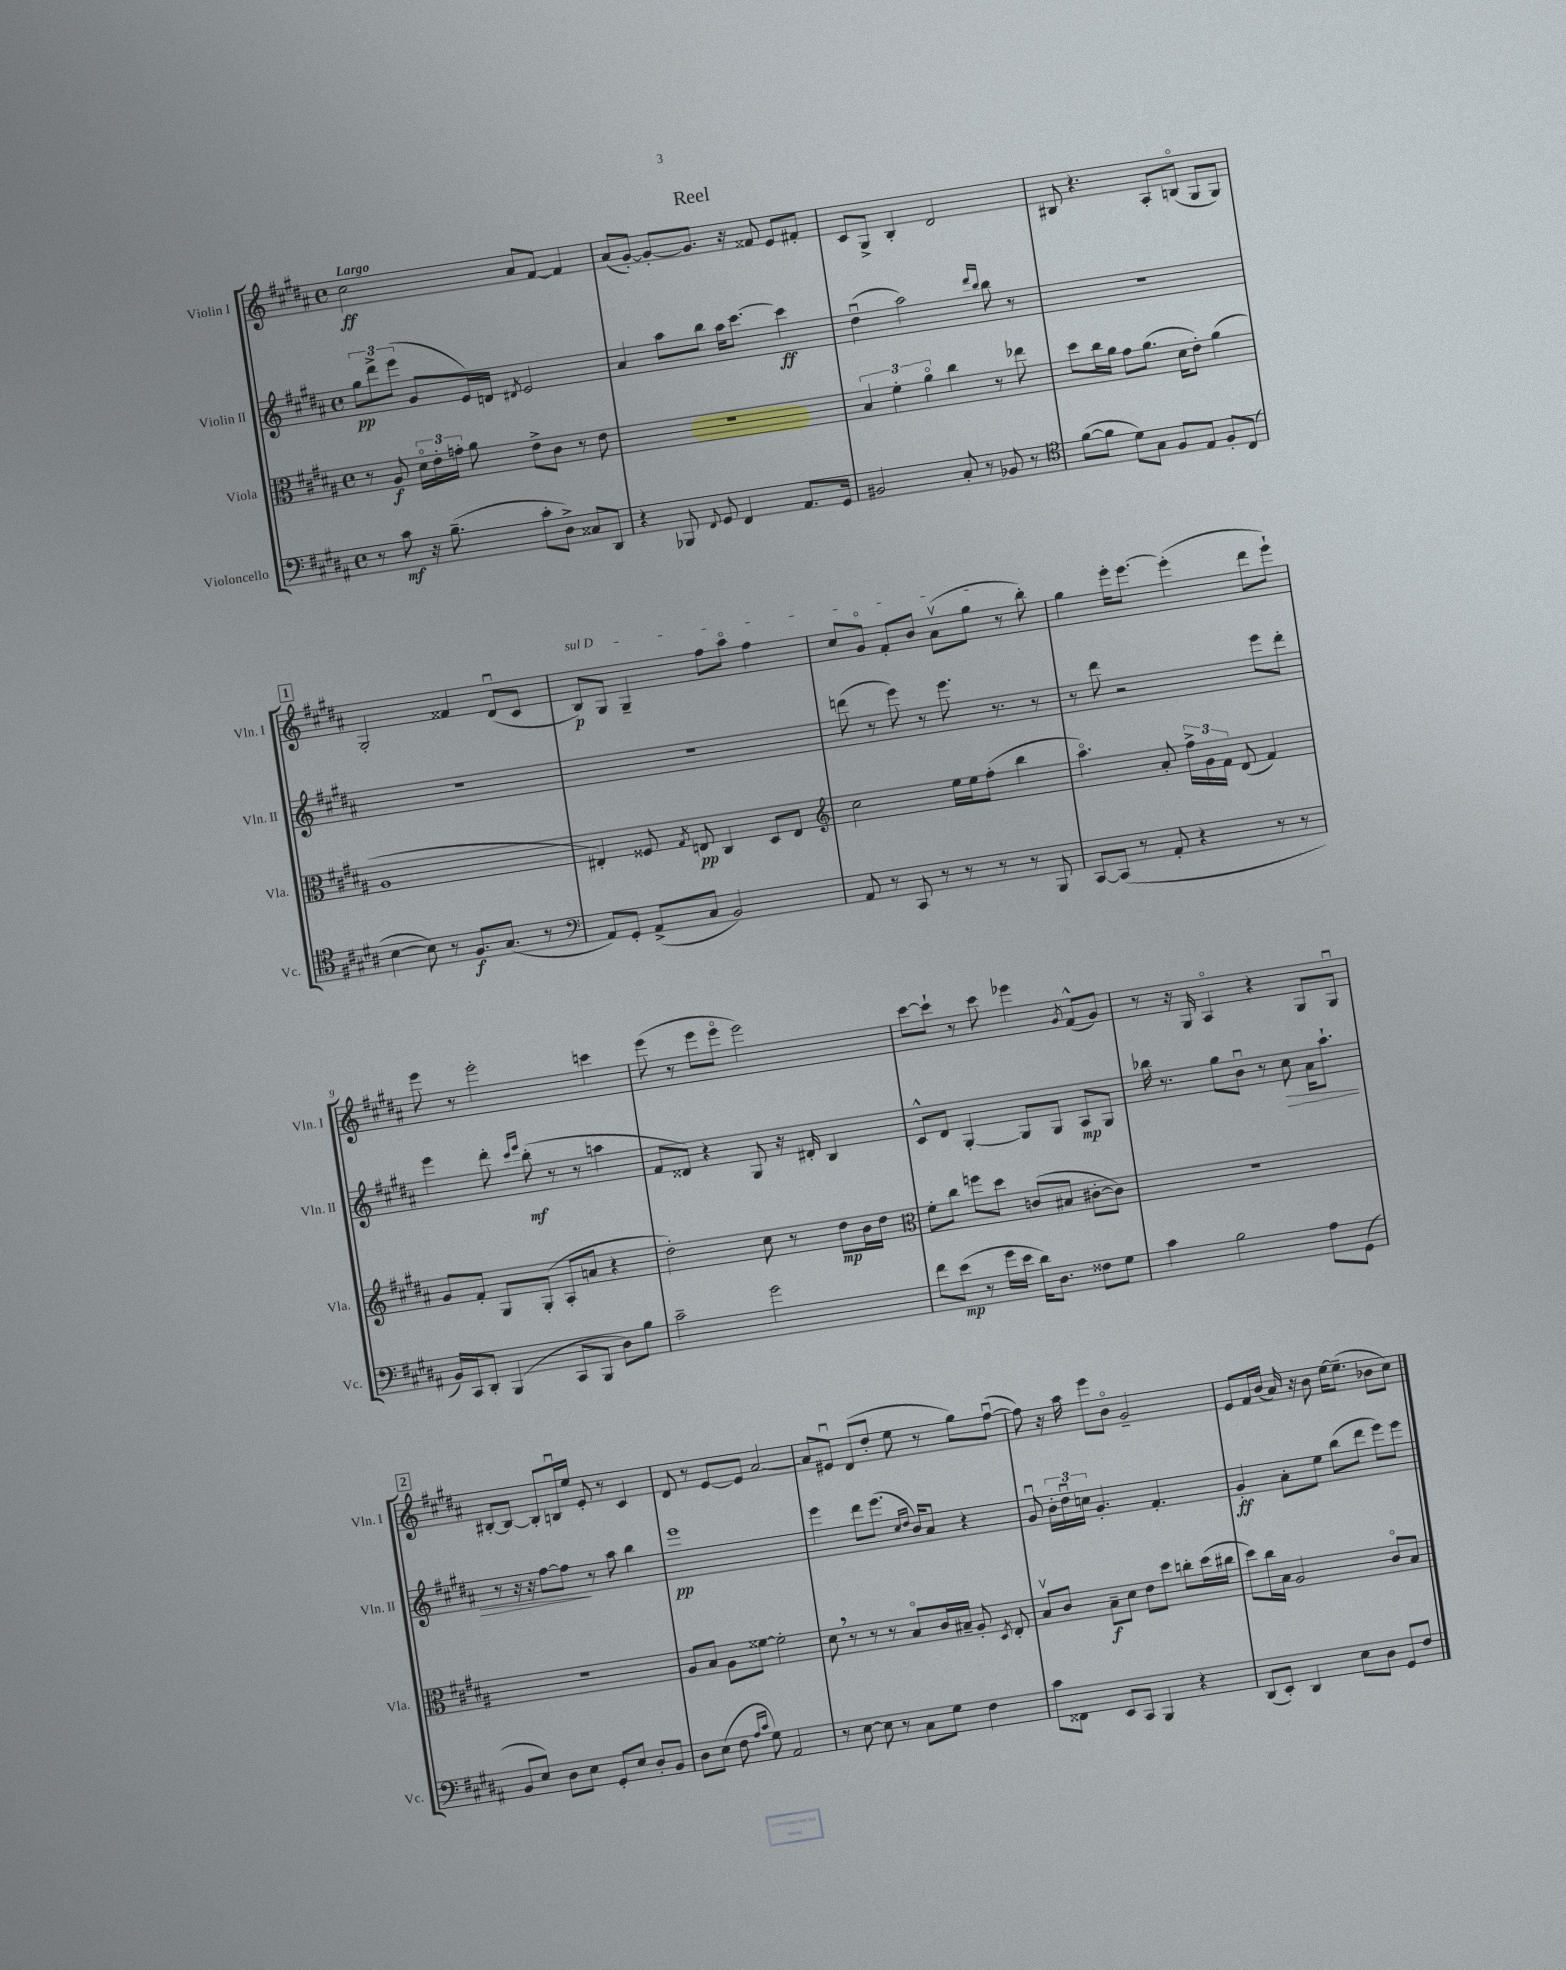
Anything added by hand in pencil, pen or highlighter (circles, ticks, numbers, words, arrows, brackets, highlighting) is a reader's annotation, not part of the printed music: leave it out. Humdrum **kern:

**kern	**dynam	**kern	**dynam	**kern	**dynam	**kern	**dynam
*part4	*part4	*part3	*part3	*part2	*part2	*part1	*part1
*staff4	*staff4	*staff3	*staff3	*staff2	*staff2	*staff1	*staff1
*I"Violoncello	*	*I"Viola	*	*I"Violin II	*	*I"Violin I	*
*I'Vc.	*	*I'Vla.	*	*I'Vln. II	*	*I'Vln. I	*
*clefF4	*	*clefC3	*	*clefG2	*	*clefG2	*
*k[f#c#g#d#a#]	*	*k[f#c#g#d#a#]	*	*k[f#c#g#d#a#]	*	*k[f#c#g#d#a#]	*
*M4/4	*	*M4/4	*	*M4/4	*	*M4/4	*
*met(c)	*	*met(c)	*	*met(c)	*	*met(c)	*
=1	=1	=1	=1	=1	=1	=1	=1
!	!	!	!	!	!	!LO:TX:a:B:t=Largo	!
8r	.	8r	.	12gg#\L	pp	2cc#\	ff
.	.	.	.	12ddd#^\	.	.	.
8c#\	mf	8A#/	f	.	.	.	.
.	.	.	.	(12eee\J	.	.	.
16r	.	24d#\LL	.	8g#/L	.	.	.
.	.	24e'\	.	.	.	.	.
(8.B~\	.	.	.	.	.	.	.
.	.	24gn'\JJ	.	.	.	.	.
.	.	8a#\	.	16e/L)	.	.	.
.	.	.	.	16dn/JJ	.	.	.
.	.	.	.	8qd#X/	.	.	.
8c#'\L	.	8e^\L	.	2e/	.	8a#/L	.
8D#^\J)	.	8c#\J	.	.	.	[8f#/J	.
8C##X/L	.	8r	.	.	.	4f#/]	.
8DD#/J	.	8e\	.	.	.	.	.
=2	=2	=2	=2	=2	=2	=2	=2
4r	.	1r	.	4a#/	.	(8a#/L	.
.	.	.	.	.	.	[8g#'/J)	.
8BBB-X/	.	.	.	8aa#\L	.	8g#'/L_	.
8qqFF#/	.	.	.	.	.	.	.
8GG#/	.	.	.	8bb\J	.	8.g#/J]	.
4FF#/	.	.	.	16aa#\KL	.	.	.
.	.	.	.	[8.ccc#\J	.	16r	.
.	.	.	.	.	.	8f##X/	.
8.AA#/L	.	.	.	4ccc#\]	ff	8e/L	.
.	.	.	.	.	.	8f#X'/J	.
16GG#/Jk	.	.	.	.	.	.	.
=3	=3	=3	=3	=3	=3	=3	=3
2BB#X/	.	6B/	.	(4dd#u\	.	8c#/L	.
.	.	.	.	.	.	8G#^/J	.
.	.	6f#'\	.	.	.	.	.
.	.	.	.	2aa#\)	.	4B'/	.
.	.	6a#\	.	.	.	.	.
8C#'/	.	4cc#\	.	.	.	2d#/	.
8r	.	.	.	.	.	.	.
.	.	.	.	16qqddd#/LL	.	.	.
.	.	.	.	16qqbb/JJ	.	.	.
8BB-X/	.	8r	.	8bb\	.	.	.
8r	.	8ee-X\	.	8r	.	.	.
=4	=4	=4	=4	=4	=4	=4	=4
*clefC4	*	*	*	*	*	*	*
([8f#\L	.	8dd#\L	.	1r	.	8B#X/	.
8f#\J]	.	16cc#\L	.	.	.	4.r	.
.	.	16a#\JJ	.	.	.	.	.
8d#\L)	.	8g#\L	.	.	.	.	.
8G#\J	.	(8.a#\J	.	.	.	.	.
8F#/L	.	.	.	.	.	8A#'/L	.
.	.	16d#\KL	.	.	.	.	.
8E/J	.	8e'\J)	.	.	.	(8Bn/J	.
8F#'/L	.	(4a#\	.	.	.	8G#/L	.
(8C#/J	.	.	.	.	.	8G#/J)	.
!!LO:LB:g=z
!!LO:REH:place=s1:t=1
=5	=5	=5	=5	=5	=5	=5	=5
[4B\	.	1A#	.	1r	.	2G#'/	.
8B\])	.	.	.	.	.	.	.
8r	.	.	.	.	.	.	.
8.F#/L	f	.	.	.	.	4f##X/	.
(8.G#/J	.	.	.	.	.	.	.
.	.	.	.	.	.	(8d#u/L	.
8r	.	.	.	.	.	8c#/J	.
=6	=6	=6	=6	=6	=6	=6	=6
*clefF4	*	*	*	*	*	*	*
!	!	!	!	!	!	!LO:TX:a:i:t=sul D	!
8AA#/L)	.	4E#X'/)	.	1r	.	8B/L)	p
8GG#'/J	.	.	.	.	.	8G#/J	.
(8AA#^/L	.	8F##X/	.	.	.	4G#~/	.
.	.	8qG#/	.	.	.	.	.
8C#/J	.	8En/	pp	.	.	.	.
2BB/)	.	4C#/	.	.	.	8ff#\L	.
.	.	.	.	.	.	8aa#\J	.
.	.	8D#/L	.	.	.	4ff#\	.
.	.	8E/J	.	.	.	.	.
=7	=7	=7	=7	=7	=7	=7	=7
*	*	*clefG2	*	*	*	*	*
8AA#/	.	2cc#\	.	(8dddn\	.	8cc#/L	.
8r	.	.	.	8r	.	8g#/J	.
8CC#/	.	.	.	8eee\)	.	8f#'/L	.
8r	.	.	.	8r	.	8b/J	.
8r	.	16ee\LL	.	8.eee\	.	(8a#v\L	.
.	.	16ee\J	.	.	.	.	.
8r	.	(8ff#'\J	.	.	.	8gg#\J	.
.	.	.	.	8.r	.	.	.
8r	.	4bb\	.	.	.	8r	.
8BBB/	.	.	.	8r	.	8bb'\)	.
=8	=8	=8	=8	=8	=8	=8	=8
[8CC#/L	.	4.aa#\)	.	8r	.	4gg#\	.
(8CC#/J]	.	.	.	8ddd#\	.	.	.
8r	.	.	.	2r	.	16eee'\KL	.
.	.	.	.	.	.	[8.eee\J	.
8AA#'/	.	8a#'/	.	.	.	.	.
4r	.	24ff#^\LL	.	.	.	(4eee'\]	.
.	.	24g#\	.	.	.	.	.
.	.	24f#\JJ	.	.	.	.	.
.	.	(8d#/	.	.	.	.	.
8r	.	4f#/)	.	8eee\L	.	8ddd#\L	.
8r	.	.	.	8ddd#'\J	.	8eee`\J)	.
!!LO:LB:g=z
=9	=9	=9	=9	=9	=9	=9	=9
16BB/LL)	.	8g#/L	.	4eee\	.	8eee\	.
16CC#/J	.	.	.	.	.	.	.
8DD#'/J	.	8f#'/J	.	.	.	8r	.
(4BBB/	.	8G#/L	.	8ddd#'\	.	2eee'\	.
.	.	.	.	16qqccc#/LL	.	.	.
.	.	.	.	16qqeee/JJ	.	.	.
.	.	(8G#'/J	.	(8bb'\	mf	.	.
8CC#/L	.	8A#'/L	.	8r	.	.	.
8BBB/J	.	8an/J	.	8r	.	.	.
8D#\L)	.	4r	.	4aan\	.	4cccn\	.
8B\J	.	.	.	.	.	.	.
=10	=10	=10	=10	=10	=10	=10	=10
2c#~\	.	2dd#'\)	.	8f#/L	.	(8eee\	.
.	.	.	.	8d##X/J)	.	8r	.
.	.	.	.	4r	.	8eee\L	.
.	.	.	.	.	.	8eee\J	.
2g#\	.	8cc#\	.	8G#/	.	2eee\)	.
.	.	8r	.	16r	.	.	.
.	.	.	.	16d#X'/	.	.	.
.	.	8dd#\L	mp	4B/	.	.	.
.	.	16b\L	.	.	.	.	.
.	.	16dd#\JJ	.	.	.	.	.
=11	=11	=11	=11	=11	=11	=11	=11
*	*	*clefC3	*	*	*	*	*
8f#\L	.	8f#'\L	.	8c#^^/L	.	[8ccc#\L	.
(8e\J	mp	8cc#\J	.	8d#/J	.	8ccc#`\J]	.
8r	.	8ffn\L	.	[4G#'/	.	8r	.
16g#\LL	.	8dd#\J	.	.	.	8ccc#\	.
16e\JJ	.	.	.	.	.	.	.
16d#\KL)	.	(8cn/L	.	8G#/L]	.	4eee-X\	.
8.D#\J	.	.	.	.	.	.	.
.	.	8B#X/J	.	8G#/J	.	.	.
.	.	.	.	.	.	8qg#/	.
8F##X\L	.	[8c#X'\L	.	8A#/L	mp	(8f#^^/L	.
8G#\J	.	8c#\J])	.	8G#/J	.	8g#/J)	.
=12	=12	=12	=12	=12	=12	=12	=12
4c#\	.	1r	.	16bb-X\	.	8r	.
.	.	.	.	8.r	.	.	.
.	.	.	.	.	.	16r	.
.	.	.	.	.	.	16G#/	.
2B\	.	.	.	8gg#\L	.	4A#/	.
.	.	.	.	8bu\J	.	.	.
.	.	.	.	8r	.	4r	.
!	!	!	!	!	!LO:HP:b	!	!
.	.	.	.	8cc#\	>	.	.
8A#\L	.	.	.	16a#\KL	.	8G#/L	.
.	.	.	.	8.aa#`\J	.	.	.
(8GG#\J	.	.	.	.	.	8G#u/J	.
!!LO:LB:g=z
!!LO:REH:place=s1:t=2
=13	=13	=13	=13	=13	=13	=13	=13
8BB/L	.	1r	.	8r	.	[8B#X'/L	.
8E/J)	.	.	.	16r	.	8B#/J_	.
.	.	.	.	16r	.	.	.
8D#\L	.	.	.	[8ff#\L	.	8B#'/L]	.
8E\J	.	.	.	8ff#\J]	.	16Bnu/L	.
.	.	.	.	.	.	16ee/JJ	.
8GG#'/L	.	.	.	8r	]	8e'/	.
8E/J	.	.	.	8aa#\	.	8r	.
8D#'/L	.	.	.	4bb\	.	4c#/	.
8BB/J	.	.	.	.	.	.	.
=14	=14	=14	=14	=14	=14	=14	=14
8D#\L	.	8A#/L	.	1eee	pp	8d#/	.
(8E\J	.	8B/J	.	.	.	8r	.
8F#\	.	8A#\L	.	.	.	[8e/L	.
16qqA#/LL	.	.	.	.	.	.	.
16qqc#/JJ	.	.	.	.	.	.	.
8G#\)	.	[8f##X\J	.	.	.	8e/J]	.
2AA#/	.	2f##'\]	.	.	.	[2a#/	.
=15	=15	=15	=15	=15	=15	=15	=15
8r	.	8d#,\	.	4eee\	.	8a#/L]	.
[8E\	.	8r	.	.	.	8e#Xu/J	.
8E\]	.	8r	.	8ddd#\L	.	(8d#/L	.
8r	.	8r	.	(8.eee\J	.	8dd#'/J	.
8C#\L	.	8B/L	.	.	.	8ee\	.
.	.	.	.	16qqcc#/LL	.	.	.
.	.	.	.	16qqdd#/JJ	.	.	.
.	.	.	.	16b/KL)	.	.	.
8G#\J	.	16c#/L	.	8a#/J	.	8r	.
.	.	16B#X~/JJ	.	.	.	.	.
4F#\	.	8A#'/	.	4r	.	8gg#\L)	.
.	.	8qD#/	.	.	.	.	.
.	.	8E'/	.	.	.	([8ff#u\J	.
=16	=16	=16	=16	=16	=16	=16	=16
8c#\L	.	8Bv/L	.	8g#u/	.	8ff#\])	.
8FF##X\J	.	8c#/J	.	24b'\LL	.	16r	.
.	.	.	.	24dd#u\	.	.	.
.	.	.	.	.	.	16aa#\	.
.	.	.	.	24ccn\JJ	.	.	.
8EE/L	.	8B~\L	f	4.g#'/	.	8eee\L	.
8CC#/J	.	8d#\J	.	.	.	8b\J	.
4BBB/	.	8e\L	.	.	.	2g#~/	.
.	.	8dd#\J	.	4.f#'/	.	.	.
4r	.	8ccn'\L	.	.	.	.	.
.	.	(16dd#\L	.	.	.	.	.
.	.	16cc#X\JJ	.	.	.	.	.
=17	=17	=17	=17	=17	=17	=17	=17
(8DD#/L	.	8dd#\L)	.	4g#'/	ff	8e/L	.
8EE'/J)	.	16cc#\L	.	.	.	16f#/L	.
.	.	16B\JJ	.	.	.	(16b/JJ	.
4DD#/	.	2A#/	.	8a#'\L	.	16a#/)	.
.	.	.	.	.	.	16r	.
.	.	.	.	8ee\J	.	8b\	.
8E\L	.	.	.	(8bb\L	.	[16ee\KL	.
.	.	.	.	.	.	(8.ee~\J]	.
8D#\J	.	.	.	8ddd#\J	.	.	.
8GG#/L	.	8c#/L	.	8eee\L)	.	8b-X\L	.
8F#/J	.	8B/J	.	8eee\J	.	8cc#\J)	.
==	==	==	==	==	==	==	==
*-	*-	*-	*-	*-	*-	*-	*-
